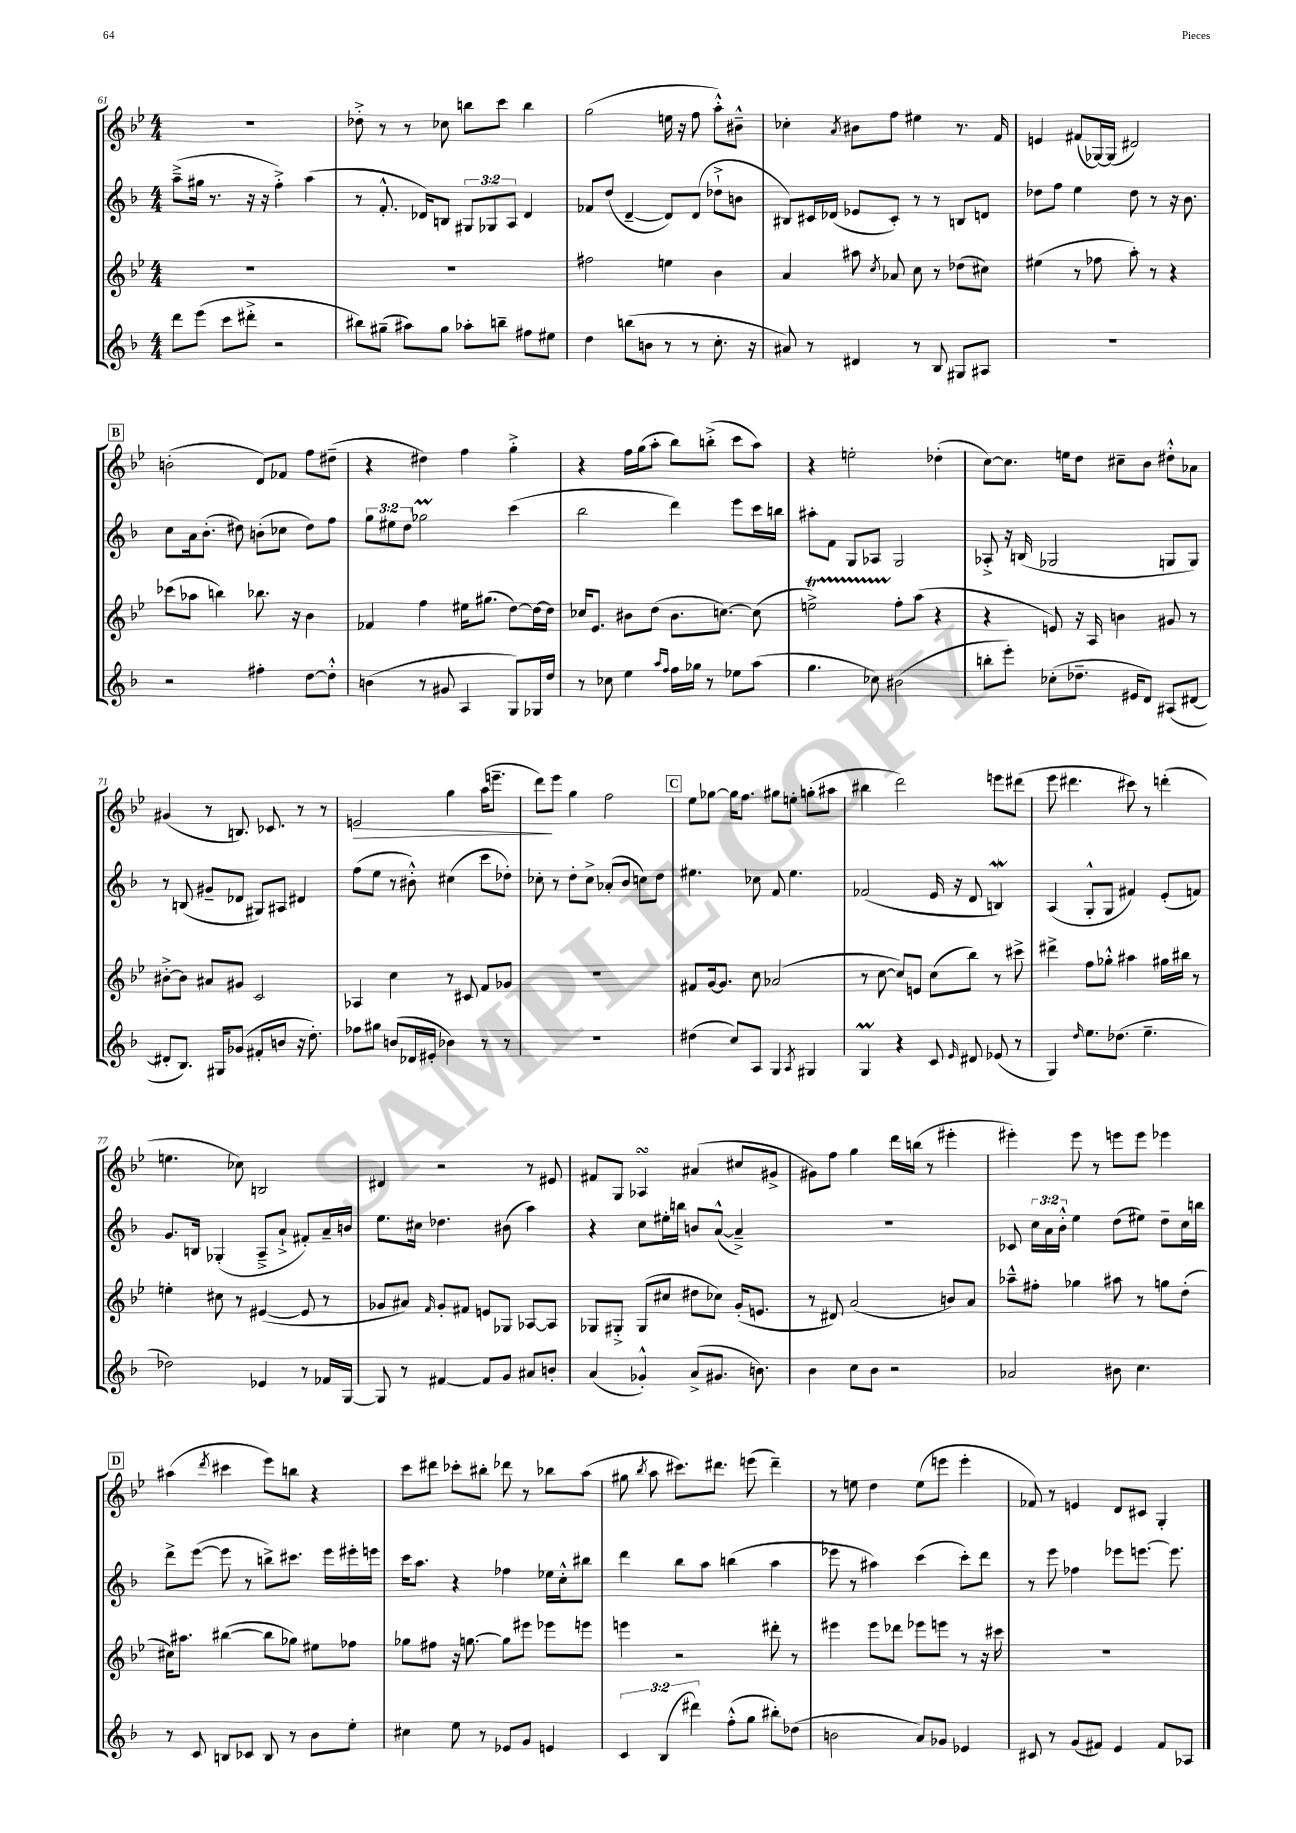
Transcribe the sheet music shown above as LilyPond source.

<<
\new StaffGroup <<
\new Staff = "s0" {
    \clef treble \key bes \major \numericTimeSignature \time 4/4
    \autoBeamOff R1 |
    des''8-.-> r8 r8 ces''8 b''8[ c'''8] b''4 |
    g''2( e''16 r16 f''8 a''8[-.-^) bis'8]---^ |
    ces''4-. \acciaccatura { a'8 } bis'8[ f''8] eis''4 r8. f'16 |
    e'4 fis'8[( ges16~) ges16]( dis'2) |
    \mark \markup { \box "B" } b'2-.( d'8[) fes'8] f''8[ dis''8]--( |
    r4 dis''4) f''4 g''4-.-> |
    r4 f''16[ g''16( a''8]-. bes''8[) b''8]-.->( c'''8[ a''8]) |
    r4 e''2-. des''4-.( |
    c''8[~) c''8.] e''16[ d''8] cis''8[-- bes'8] dis''8[-.-^ aes'8] |
    gis'4( r8 b8.) ces'8. r8 r8 |
    e'2\> g''4 a''16[( e'''8.]-- |
    d'''8[\!) ees'''8] g''4 f''2 |
    \mark \markup { \box "C" } ees''8[ ges''8]~ ges''16[ f''8.] gis''8[ e''8]-. g''8[-.( ais''8] |
    bis''4 d'''2) e'''8[ dis'''8]( |
    ees'''8 dis'''4. cis'''8) r8 d'''4-.( |
    e''4. ces''8) b2 |
    dis'4 r2 r8 eis'8 |
    fis'8[ g8] aes4\turn ais'4( cis''8[ gis'8]-> |
    gis'8[) f''8] g''4 d'''16[ b''16]( r8 eis'''4-. |
    eis'''4-.) eis'''8 r8 e'''8[ e'''8] ees'''4 |
    \mark \markup { \box "D" } ais''4( \acciaccatura { d'''8 } cis'''4 ees'''8[) b''8] r4 |
    c'''8[ dis'''8] ces'''8[-. bis''8]-. des'''8 r8 bes''8[ a''8]( |
    gis''8 \acciaccatura { bes''8 } a''8 cis'''8.[) dis'''8.] e'''8( dis'''4--) |
    r8 e''8 d''4 e''8[( e'''8] e'''4-. |
    fes'8) r8 e'4 d'8[ cis'8] g4-. \bar "|." |
}
\new Staff = "s1" {
    \clef treble \key f \major \numericTimeSignature \time 4/4 \override Staff.TupletNumber.text = #tuplet-number::calc-fraction-text
    \autoBeamOff a''8[--->( gis''16] r8. r16 r16 f''4-.->) a''4( |
    r8 f'8.-.-^ des'16[) b8] \tuplet 3/2 { gis8[ ges8 a8] } des'4 |
    fes'8[ d''8]( d'4~-- d'8[) d'8]( des''8[-!-> b'8] |
    bis8[) cis'16 des'16]( ees'8[ cis'8]-.) r8 r8 b8[ d'8] |
    des''8[ f''8] e''4 des''8 r8 r16 bes'8. |
    \mark \markup { \box "B" } c''8[ a'16 bes'8.]-.( dis''8) b'8[-.( ces''8] dis''8[) f''8] |
    \tuplet 3/2 { g''8[ eis''8 d''8] } ges''2\prall c'''4( |
    bes''2 d'''4) e'''8[ c'''16 b''16] |
    ais''8[-. f'8] g8[ aes8] g2 |
    aes8-.-> r16 b16( ges2 g8[ g8]) |
    r8 b8( gis'8[-- des'8] gis8[) ais8] dis'4 |
    f''8[( e''8] r8 bis'8-.-^) cis''4( c'''8[ des''8]-.) |
    ces''8-. r8 d''8[-. ces''8]-> aes'8[-.( bes'8] c''8[) d''8] |
    \mark \markup { \box "C" } eis''4. ces''8 f'8 eis''4. |
    fes'2( e'16 r16 d'8 b4\mordent) |
    a4( g8[-.-^ g8] fis'4) e'8[-.( f'8]) |
    g'8.[ b16] ges4-.( a8[---> a'8]-!-> fis'8[-.) a'16-- b'16] |
    e''8.[ cis''16] des''4. bis'8( a''4) |
    r4 c''8[ eis''16-. b''16] b'8[ a'8]~-^( a'4--->) |
    r1 |
    ces'8 \tuplet 3/2 { c''16[ a'16 bes'16]-.-^ } e''4 d''8[( eis''8]) d''8[-- c''16 b''16] |
    \mark \markup { \box "D" } d'''8[-> e'''8]~( e'''8 r8 b''8[->) cis'''8.] e'''16[ eis'''16-. e'''16] |
    c'''16[ a''8.] r4 fes''4 ees''16[ c''16-.-^ bis''8] |
    d'''4 bes''8[ a''8] b''4( a''4 |
    ees'''8 r8 ais''4) c'''4( c'''8[-.) d'''8] |
    r8 e'''8 fes''4 ees'''8[ e'''8.]~ e'''8. \bar "|." |
}
\new Staff = "s2" {
    \clef treble \key bes \major \numericTimeSignature \time 4/4
    \autoBeamOff R1 |
    R1 |
    fis''2 e''4 bes'4 |
    a'4 ais''8 \acciaccatura { c''8 } aes'8 c''8 r8 des''8[( cis''8]) |
    eis''4( r8 fes''8 a''8-.) r8 r4 |
    \mark \markup { \box "B" } ces'''8[( aes''8] b''4) bes''8. r16 bes'4 |
    fes'4 f''4 eis''16[ gis''8.]( d''8[~) d''16~ d''16] |
    ces''16[ ees'8.] bis'8[ d''8]( bis'8.[ c''8.]~) c''8( |
    e''2->\startTrillSpan) f''8[-.\stopTrillSpan a''8]( r4 |
    r4 e'8) r16 a16 b'4 gis'8 r8 |
    bis'8[~-.-> bis'8] ais'8[ gis'8] c'2 |
    aes4 c''4 r8 cis'8 f'8[ ges'8] |
    R1 |
    \mark \markup { \box "C" } fis'8[ g'16~ g'8.] c''8 aes'2( |
    r8 c''8~ c''8[) e'8] c''8[( bes''8]) r8 cis'''8-> |
    dis'''4-> f''8[ ges''8]-.-^ ais''4 gis''16[ bis''16] r8 |
    e''4-. cis''8 r8 eis'4~( eis'8 r8 |
    ges'8[ ais'8]) \grace { f'16 } ges'8[-. fis'8] e'8[ ges8] aes8[~ aes8] |
    ges8[ gis8]-.-> gis8[( cis''8] dis''8[ ces''8]) g'16[-.( e'8.] |
    r8 dis'8) a'2( b'8[) a'8] |
    aes''8[---^ fis''8]-. ges''4 ais''8 r8 g''8[ d''8]-.( |
    \mark \markup { \box "D" } cis''16[) ais''8.] bis''4~( bis''8[ ges''8]) eis''8[ fes''8] |
    ges''8[ fis''8] r16 g''8.~ g''8[ eis'''8] ees'''8[ e'''8] |
    e'''4 r2 dis'''8-. r8 |
    eis'''4 eis'''8[ des'''8] ees'''8[ e'''8] r8 r16 cis'''16 |
    r1 \bar "|." |
}
\new Staff = "s3" {
    \clef treble \key f \major \numericTimeSignature \time 4/4 \override Staff.TupletNumber.text = #tuplet-number::calc-fraction-text
    \autoBeamOff d'''8[ e'''8]( c'''8[ dis'''8]-.-> r2 |
    bis''8[) gis''8]--( ais''8[) gis''8] aes''8[-. b''8]-- fis''8[ eis''8] |
    d''4 b''8[( b'8] r8 r8 c''8.-. r16 |
    ais'8) r8 dis'4 r8 bes8 gis8[ ais8] |
    R1 |
    \mark \markup { \box "B" } r2 fis''4-. d''8[~ d''8]-.-^ |
    b'4( r8 gis'8 a4 g8[) ges16 d''16] |
    r8 ces''8 e''4 \grace { a''16[ f''16] } f''16[ ges''16] r8 ees''8[ a''8]( |
    g''4. ces''8) bis'2( |
    b''8[-. e'''8]-.) ces''8[-.( des''8.]-- eis'16[ d'8]) ais8[( dis'8]~ |
    dis'8[-. bes8.]) gis16[ ges'8]( fis'8[-. b'8] r16 d''8.-.) |
    fes''8[ gis''8] b'8[( des'16 eis'16]-. bes'4) r8 r8 |
    R1 |
    \mark \markup { \box "C" } dis''4( c''8[) a8] g4 \acciaccatura { a8 } gis4 |
    g4\prall r4 c'8 \grace { e'16 } dis'8 ees'8( r8 |
    g4) \grace { d''16 } e''8.[ des''8.]( e''4.-- |
    des''2) ees'4 r8 fes'16[ g16]~ |
    g8 r8 fis'4~ fis'8[ g'8] ais'8[ b'8]-. |
    a'4( ges'4-.-^) a'8[->( gis'8.] b'8.) |
    bes'4 c''8[ bes'8] r2 |
    aes'2 bis'8 c''4. |
    \mark \markup { \box "D" } r8 c'8 b8[ ces'8] b8 r8 bes'8[ e''8]-. |
    cis''4 e''8 r8 ees'8[ g'8] e'4 |
    \tuplet 3/2 { c'4 bes4( dis'''4) } f''8[-.-^( g''8] bis''8[-.) des''8]( |
    b'2 a'8[) ges'8] ees'4 |
    cis'8 r8 g'8[( fis'8]) e'4 fis'8[ aes8] \bar "|." |
}
>>
>>
\layout { \context { \Score currentBarNumber = #61 } }
